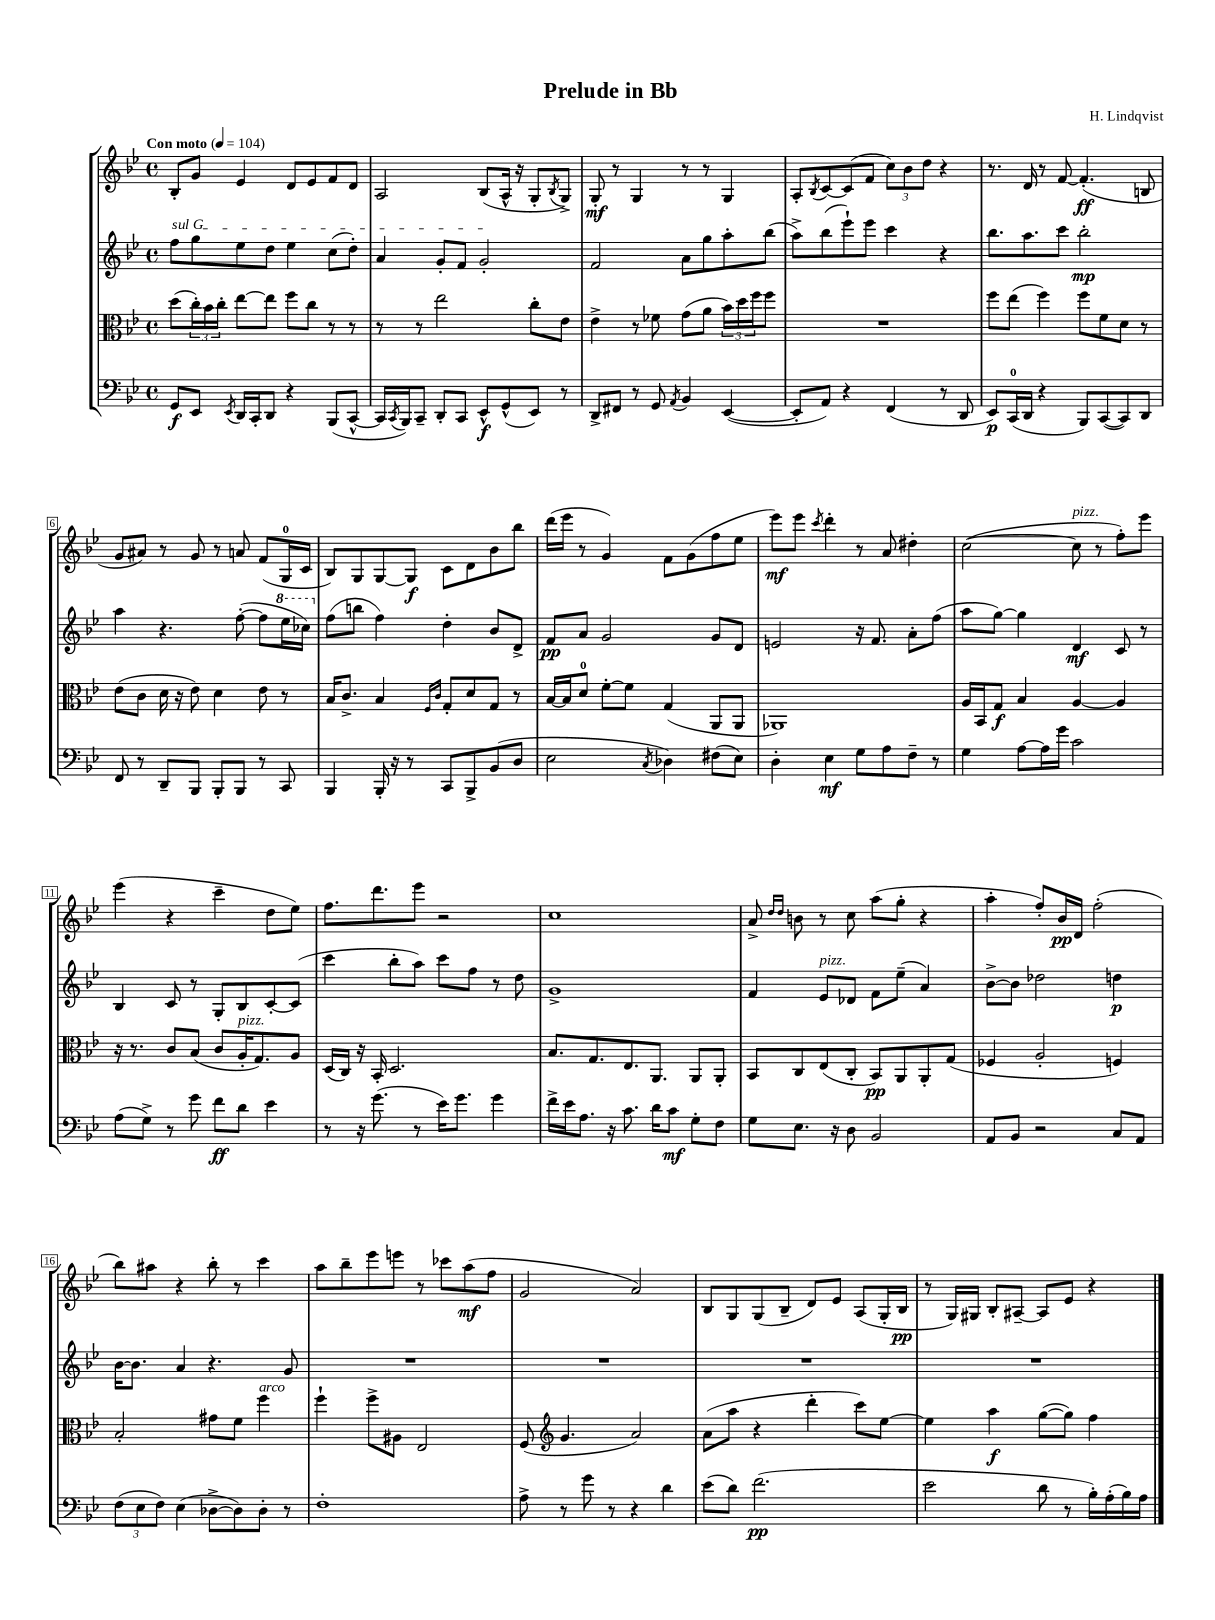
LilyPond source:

\header { title = "Prelude in Bb" composer = "H. Lindqvist" }
<<
\new StaffGroup <<
\new Staff = "s0" {
    \clef treble \key bes \major \defaultTimeSignature \time 4/4 \tempo "Con moto" 4 = 104
    bes8-. g'8 ees'4 d'8 ees'8 f'8 d'8 |
    a2 bes8( a16-^ r16 g8-. \acciaccatura { bes8 } g8->) |
    g8-.\mf r8 g4 r8 r8 g4 |
    a8-. \acciaccatura { bes8 } c'8~ c'8( f'8 \tuplet 3/2 { c''8) bes'8 d''8 } r4 |
    r8. d'16 r8 f'8~ f'4.-.\ff( b8 |
    g'8 ais'8) r8 g'8 r8 a'8 f'8( g16-0 c'16 |
    bes8) g8 g8~ g8\f c'8 d'8 bes'8 bes''8 |
    d'''16( ees'''16 r8 g'4) f'8 g'8( f''8 ees''8 |
    ees'''8\mf) ees'''8 \acciaccatura { c'''8 } d'''4-. r8 a'8 dis''4-. |
    c''2~( c''8^\markup { \italic "pizz." } r8 f''8-.) ees'''8 |
    ees'''4( r4 c'''4-- d''8 ees''8) |
    f''8. d'''8. ees'''8 r2 |
    c''1 |
    a'8-> \grace { d''16 d''16 } b'8 r8 c''8 a''8( g''8-. r4 |
    a''4-. f''8-.) bes'16\pp d'16 f''2-.( |
    bes''8) ais''8 r4 bes''8-. r8 c'''4 |
    a''8 bes''8-- ees'''8 e'''8 r8 ces'''8 a''8\mf( f''8 |
    g'2 a'2) |
    bes8 g8 g8( bes8-- d'8) ees'8 a8( g16-. bes16\pp |
    r8 g16) gis16 bes8-. ais8~-- ais8 ees'8 r4 \bar "|." |
}
\new Staff = "s1" {
    \clef treble \key bes \major \defaultTimeSignature \time 4/4
    \once \override TextSpanner.bound-details.left.text = \markup { \italic "sul G" } f''8\startTextSpan g''8 ees''8 d''8 ees''4 c''8( d''8-.) |
    a'4 g'8-. f'8 g'2-.\stopTextSpan |
    f'2 a'8 g''8 a''8-. bes''8( |
    a''8->) bes''8( ees'''8-!) ees'''8 c'''4 r4 |
    bes''8. a''8. c'''8 bes''2-.\mp |
    a''4 r4. f''8~-.( f''8 \ottava #1 ees'''16 ces'''16) \ottava #0 |
    f''8( b''8 f''4) d''4-. bes'8 d'8-> |
    f'8\pp a'8 g'2 g'8 d'8 |
    e'2 r16 f'8. a'8-. f''8( |
    a''8 g''8~) g''4 d'4\mf c'8 r8 |
    bes4 c'8 r8 g8-. bes8 c'8~-. c'8( |
    c'''4 bes''8-. a''8) c'''8 f''8 r8 d''8 |
    g'1-> |
    f'4 ees'8^\markup { \italic "pizz." } des'8 f'8 ees''8--( a'4) |
    bes'8~-> bes'8 des''2 d''4\p |
    bes'16~ bes'8. a'4 r4. g'8 |
    R1 |
    R1 |
    R1 |
    R1 \bar "|." |
}
\new Staff = "s2" {
    \clef alto \key bes \major \defaultTimeSignature \time 4/4
    d''8( \tuplet 3/2 { c''16-.) bes'16 c''16-. } ees''8~ ees''8 f''8 c''8 r8 r8 |
    r8 r8 ees''2 c''8-. ees'8 |
    ees'4-> r8 fes'8 g'8( a'8 \tuplet 3/2 { bes'16) d''16 f''16 } f''8 |
    R1 |
    f''8 ees''8( f''4) f''8 f'8 d'8 r8 |
    ees'8( c'8 d'16 r16 ees'8) d'4 ees'8 r8 |
    bes16 c'8.-> bes4 \grace { f16 c'16 } g8-. d'8 g8 r8 |
    bes16~ bes16 d'8-0 f'8~-. f'8 g4( a,8 a,8 |
    aes,1) |
    a16 bes,16 g8\f bes4 a4~ a4 |
    r16 r8. c'8 bes8( c'8 a16-.^\markup { \italic "pizz." } g8.) a8 |
    d16( c16) r16 bes,16-. d2. |
    bes8. g8. ees8. a,8. a,8 a,8-. |
    bes,8 c8 ees8( c8-. bes,8\pp) a,8 a,8-. g8( |
    fes4 a2-. f4) |
    bes2-. gis'8 f'8 f''4^\markup { \italic "arco" } |
    f''4-! f''8-> ais8 ees2 |
    f8( \clef treble g'4. a'2) |
    a'8( a''8 r4 d'''4-. c'''8) ees''8~ |
    ees''4 a''4\f g''8~( g''8) f''4 \bar "|." |
}
\new Staff = "s3" {
    \clef bass \key bes \major \defaultTimeSignature \time 4/4
    g,8\f ees,8 \acciaccatura { ees,8 } d,16 c,16-. d,8 r4 bes,,8( c,8~-^ |
    c,16 \acciaccatura { c,8 } bes,,16) c,8-- d,8-. c,8 ees,8-^\f g,8-^( ees,8) r8 |
    d,8-> fis,8 r8 g,8 \acciaccatura { a,8 } bes,4 ees,4~( |
    ees,8-. a,8) r4 f,4( r8 d,8 |
    ees,8\p) c,16-0( d,16 r4 bes,,8) c,8~( c,8) d,8 |
    f,8 r8 d,8-- bes,,8 bes,,8-. bes,,8 r8 c,8 |
    bes,,4 bes,,16-. r16 r8 c,8 bes,,8-> bes,8( d8 |
    ees2 \acciaccatura { c8 } des4) fis8( ees8) |
    d4-. ees4\mf g8 a8 f8-- r8 |
    g4 a8~ a16 g'16 c'2 |
    a8( g8->) r8 g'8 f'8\ff d'8 ees'4 |
    r8 r16 g'8.( r8 ees'16) g'8. g'4 |
    f'16-> ees'16 a8. r16 c'8. d'16 c'8\mf g8-. f8 |
    g8 ees8. r16 d8 bes,2 |
    a,8 bes,8 r2 c8 a,8 |
    \tuplet 3/2 { f8( ees8 f8) } ees4( des8~-> des8) des8-. r8 |
    f1-. |
    a8-> r8 g'8 r8 r4 d'4 |
    ees'8( d'8) f'2.\pp( |
    ees'2 d'8 r8 bes16-.) a16-.( bes16) a16 \bar "|." |
}
>>
>>
\layout { \context { \Score \override BarNumber.stencil = #(make-stencil-boxer 0.1 0.3 ly:text-interface::print) } }
